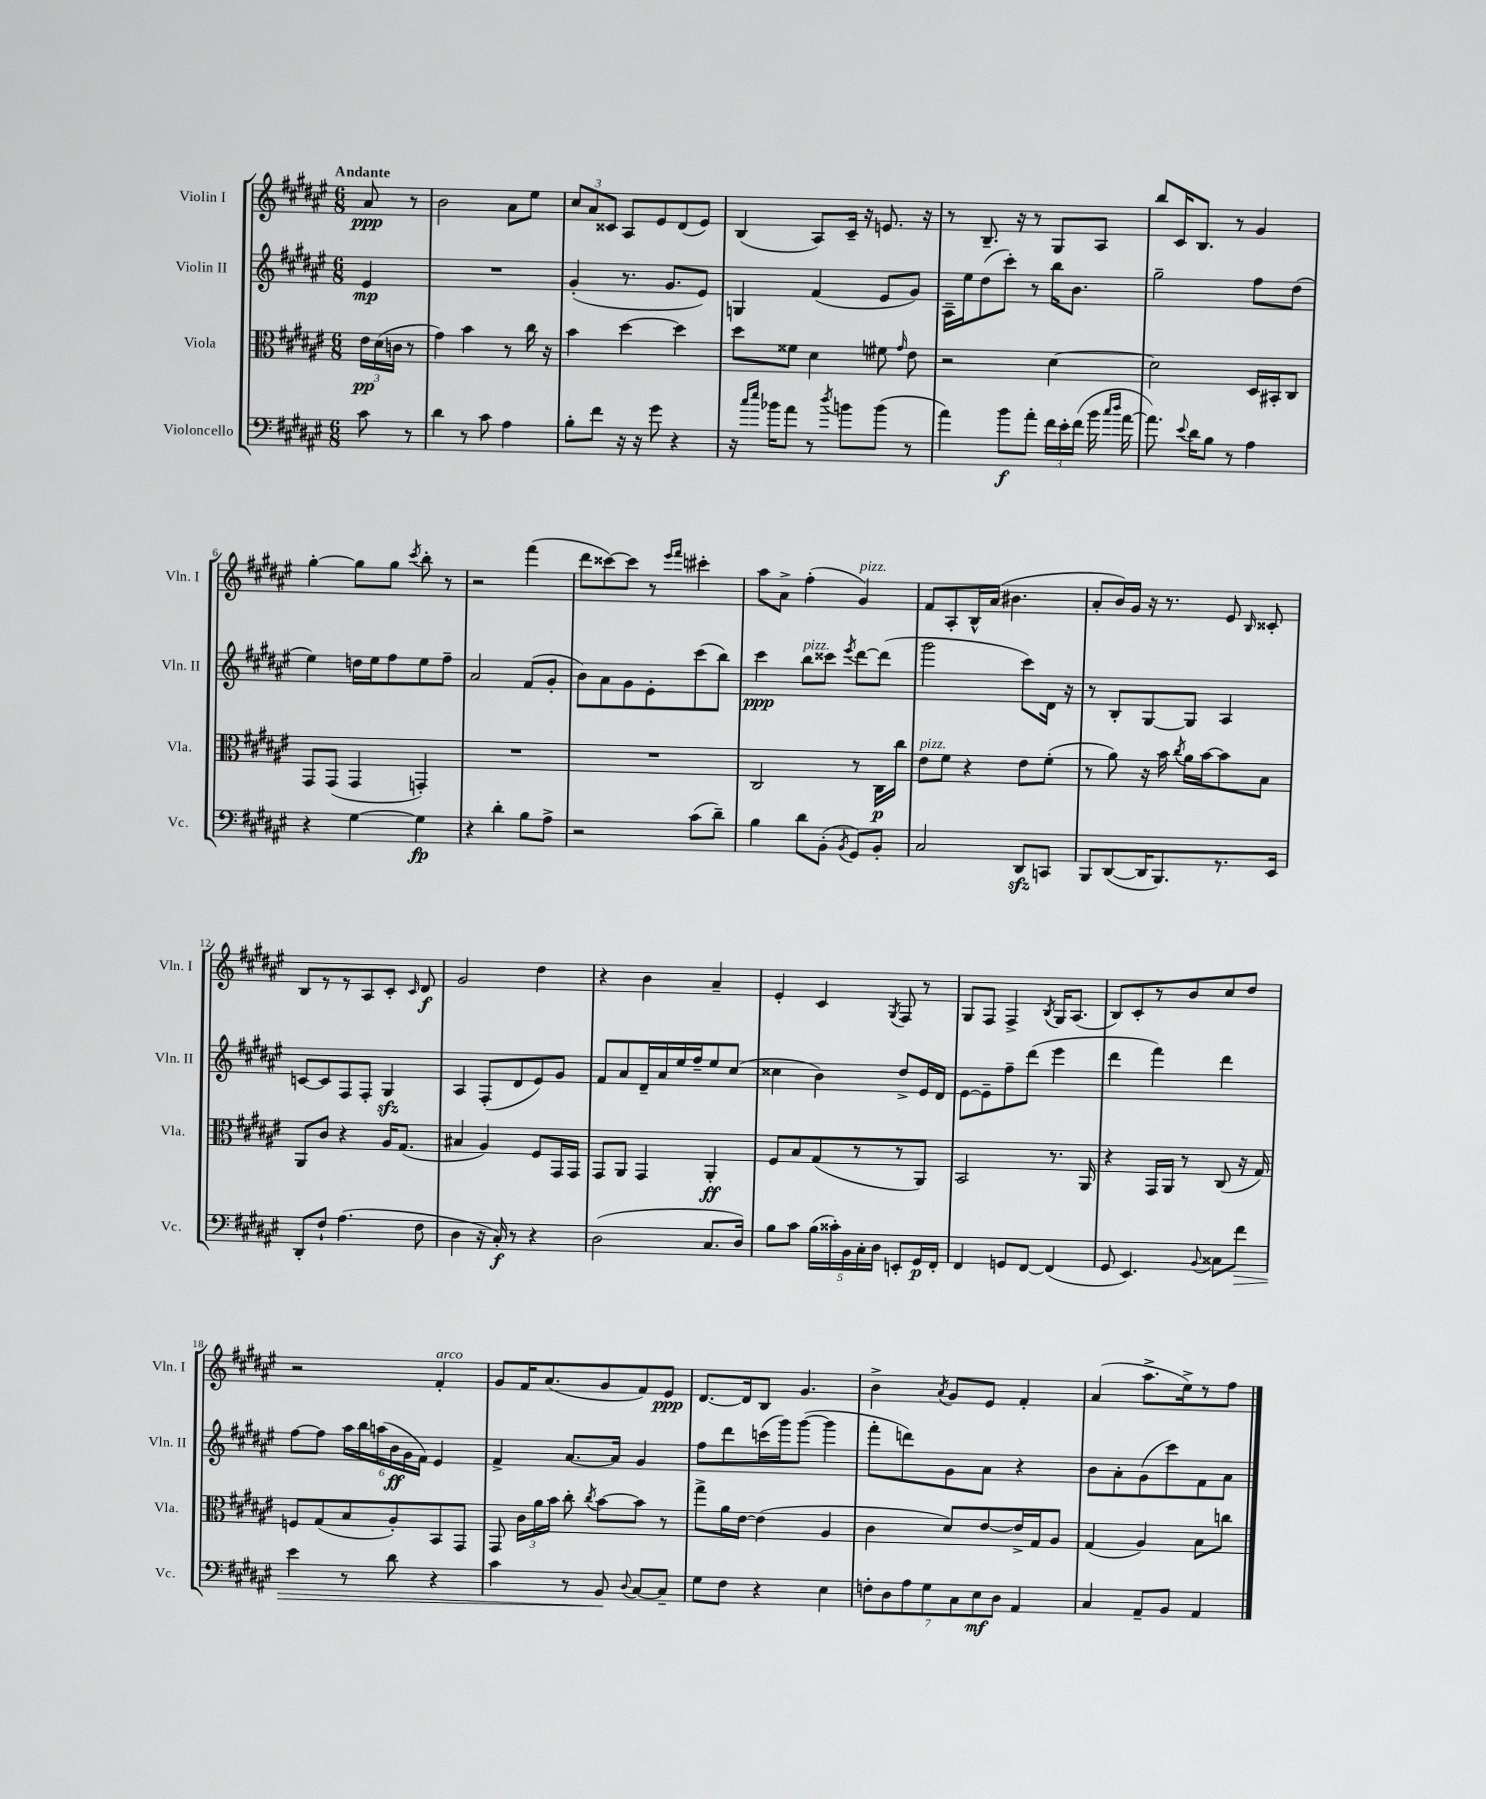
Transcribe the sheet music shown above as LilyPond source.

<<
\new StaffGroup <<
\new Staff = "s0" \with { instrumentName = "Violin I" shortInstrumentName = "Vln. I" } {
    \clef treble \key fis \major \numericTimeSignature \time 6/8 \partial 4 \tempo "Andante"
    \autoBeamOff ais'8\ppp r8 |
    b'2 ais'8[ eis''8] |
    \tuplet 3/2 { cis''8[ ais'8 cisis'8] } ais8[ eis'8 dis'8( eis'8]) |
    b4( ais8[) cis'16]-- r16 e'8. r16 |
    r8 b8.-- r16 r8 gis8[ ais8] |
    b''8[ cis'16 b8.] r8 gis'4 |
    gis''4~-. gis''8[ gis''8] \acciaccatura { cis'''8 } b''8-. r8 |
    r2 fis'''4( |
    dis'''8[ cisis'''8~) cisis'''8] r8 \grace { eis'''16[ fis'''16] } cis'''4-. |
    ais''8[ ais'8]-> fis''4-.( gis'4^\markup { \italic "pizz." }) |
    fis'8[ ais8-. b16-^ ais'16]( bis'4. |
    ais'8[-. b'16) gis'16] r16 r8. eis'8 \grace { b16 } cisis'8-. |
    b8[ r8 r8 ais8 cis'8]-. \grace { cis'16 } dis'8\f |
    gis'2 dis''4 |
    r4 b'4 ais'4-- |
    eis'4-. cis'4 \acciaccatura { gis8 } fis8 r8 |
    gis8[ fis8] fis4-> \acciaccatura { b8 } gis16[ ais8.]( |
    b8[) cis'8-. r8 b'8 cis''8 dis''8] |
    r2 fis'4-.^\markup { \italic "arco" } |
    gis'8[ fis'16 ais'8.( gis'8 fis'8) eis'8]\ppp |
    dis'8.[~ dis'16 b8] gis'4. |
    b'4-> \acciaccatura { ais'8 } gis'8[ eis'8] fis'4-. |
    ais'4( ais''8.[-> eis''16->) r8 fis''8] \bar "|." |
}
\new Staff = "s1" \with { instrumentName = "Violin II" shortInstrumentName = "Vln. II" } {
    \clef treble \key fis \major \numericTimeSignature \time 6/8 \partial 4
    \autoBeamOff eis'4\mp |
    R2. |
    gis'4-.( r8. gis'8.[ eis'8]) |
    g4 fis'4( eis'8[ gis'8]) |
    ais16[-- eis''16 dis''8( cis'''8]-.) r8 b''16[ b'8.] |
    gis''2-- fis''8[ dis''8]( |
    eis''4) d''16[ eis''16 fis''8 eis''8 fis''8]-- |
    ais'2 fis'8[( gis'8]-. |
    b'8[) ais'8 gis'8 eis'8-. cis'''8( b''8]) |
    cis'''4\ppp b''8[^\markup { \italic "pizz." } cisis'''8] \acciaccatura { eis'''8 } dis'''8[~ dis'''8]( |
    gis'''2 cis'''8[) dis'16] r16 |
    r8 b8[-. gis8~ gis8] ais4 |
    c'8[~ c'8 fis8 fis8]-. gis4\sfz |
    ais4 fis8[-.( dis'8 eis'8) gis'8] |
    fis'8[ ais'8 dis'16-- ais'16 eis''16 fis''16-- eis''8 cis''8]( |
    cisis''4 b'4) dis''8[-> eis'16 dis'16] |
    eis'8[~ eis'8-- fis''8-- dis'''8]( eis'''4 |
    dis'''4 fis'''4) dis'''4 |
    fis''8[~ fis''8] \tuplet 6/4 { ais''16[ b''16 a''16( b'16\ff gis'16 fis'16]) } eis'4 |
    fis'4-> ais'8.[~ ais'16] gis'4 |
    fis''8[ dis'''8 c'''16( gis'''16) gis'''8]~( gis'''4 |
    fis'''8[-. d'''8) gis'8 ais'8] r4 |
    b'8[ ais'8-. gis'8( cis'''8) fis'8 ais'8] \bar "|." |
}
\new Staff = "s2" \with { instrumentName = "Viola" shortInstrumentName = "Vla." } {
    \clef alto \key fis \major \numericTimeSignature \time 6/8 \partial 4
    \autoBeamOff \tuplet 3/2 { eis'16[\pp dis'16( c'16] } r8 |
    gis'4) b'4 r8 cis''16 r16 |
    b'4 dis''4~ dis''4 |
    dis''8[ fisis'8] dis'4 fis'8 \grace { gis'16 } eis'8 |
    r2 dis'4~ |
    dis'2 dis16[ bis,16-. cis8] |
    gis,8[ gis,8]( gis,4 g,4-.) |
    R2. |
    R2. |
    cis2 r8 cis16[\p cis''16] |
    eis'8[^\markup { \italic "pizz." } fis'8] r4 eis'8[ fis'8]-.( |
    r8 ais'8) r16 b'16 \acciaccatura { cis''8 } ais'16[ b'16~ b'8 b8] |
    ais,8[ cis'8] r4 ais16[ gis8.]( |
    bis4 ais4) fis8[ gis,16 gis,16] |
    gis,8[ ais,8] gis,4 ais,4-.\ff |
    fis8[ b8 gis8( r8 r8 ais,8]) |
    b,2 r8. ais,16 |
    r4 gis,16[ ais,16] r8 cis8( r16 gis16) |
    f8[ gis8( b8 ais8-.) b,8 gis,8] |
    gis,8 \tuplet 3/2 { cis'16[ ais'16 b'16] } cis''8-. \acciaccatura { cis''8 } b'8[~ b'8] r8 |
    gis''8[-> ais'16 eis'16]~ eis'4( ais4 |
    cis'4 dis'8[) eis'8~ eis'16-> gis16 ais8] |
    gis4( ais4) b8[ c''8] \bar "|." |
}
\new Staff = "s3" \with { instrumentName = "Violoncello" shortInstrumentName = "Vc." } {
    \clef bass \key fis \major \numericTimeSignature \time 6/8 \partial 4
    \autoBeamOff cis'8 r8 |
    dis'4 r8 cis'8 ais4 |
    b8[-. fis'8] r16 r16 gis'8 r4 |
    r16 \grace { cis''16[ eis''16] } bes'16[ ais'8] r8 \acciaccatura { dis''8 } b'8[ b'8]( r8 |
    ais'4) b'8[\f ais'8]-. \tuplet 3/2 { fis'16[ eis'16-. fis'16]( } b'16 \grace { cis''16[ dis''16] } ais'16~ |
    ais'8.) \appoggiatura { eis'8 } dis'16[ b8] r8 ais4 |
    r4 gis4~ gis4\fp |
    r4 dis'4-. b8[ ais8]-> |
    r2 cis'8[( dis'8]--) |
    b4 dis'8[ b,8]-.( \acciaccatura { b,8 } gis,8[) b,8]-. |
    cis2 dis,8[\sfz c,8] |
    b,,8[ dis,8~( dis,16 b,,8.) r8. eis,16] |
    dis,8[-. fis8]-! ais4.( fis8 |
    dis4 r16 cis16-.\f) r8 r4 |
    dis2( cis8.[ dis16]) |
    b8[ cis'8] \tuplet 5/4 { b16[( cisis'16-.) b,16 cis16-. dis16] } e,8[-. gis,16\p fis,16]-. |
    fis,4 g,8[ fis,8]~ fis,4( |
    gis,8 eis,4.) \appoggiatura { b,8 } cisis8[ fis'8]\> |
    eis'4 r8 dis'8 r4 |
    cis'4 r8 b,8\! \appoggiatura { dis8 } cis8[~ cis8]-- |
    gis8[ fis8] r4 eis4 |
    \tuplet 7/4 { f8[-. dis8 ais8 gis8 cis8 eis8\mf dis8] } ais,4 |
    cis4 ais,8[-- b,8] ais,4 \bar "|." |
}
>>
>>
